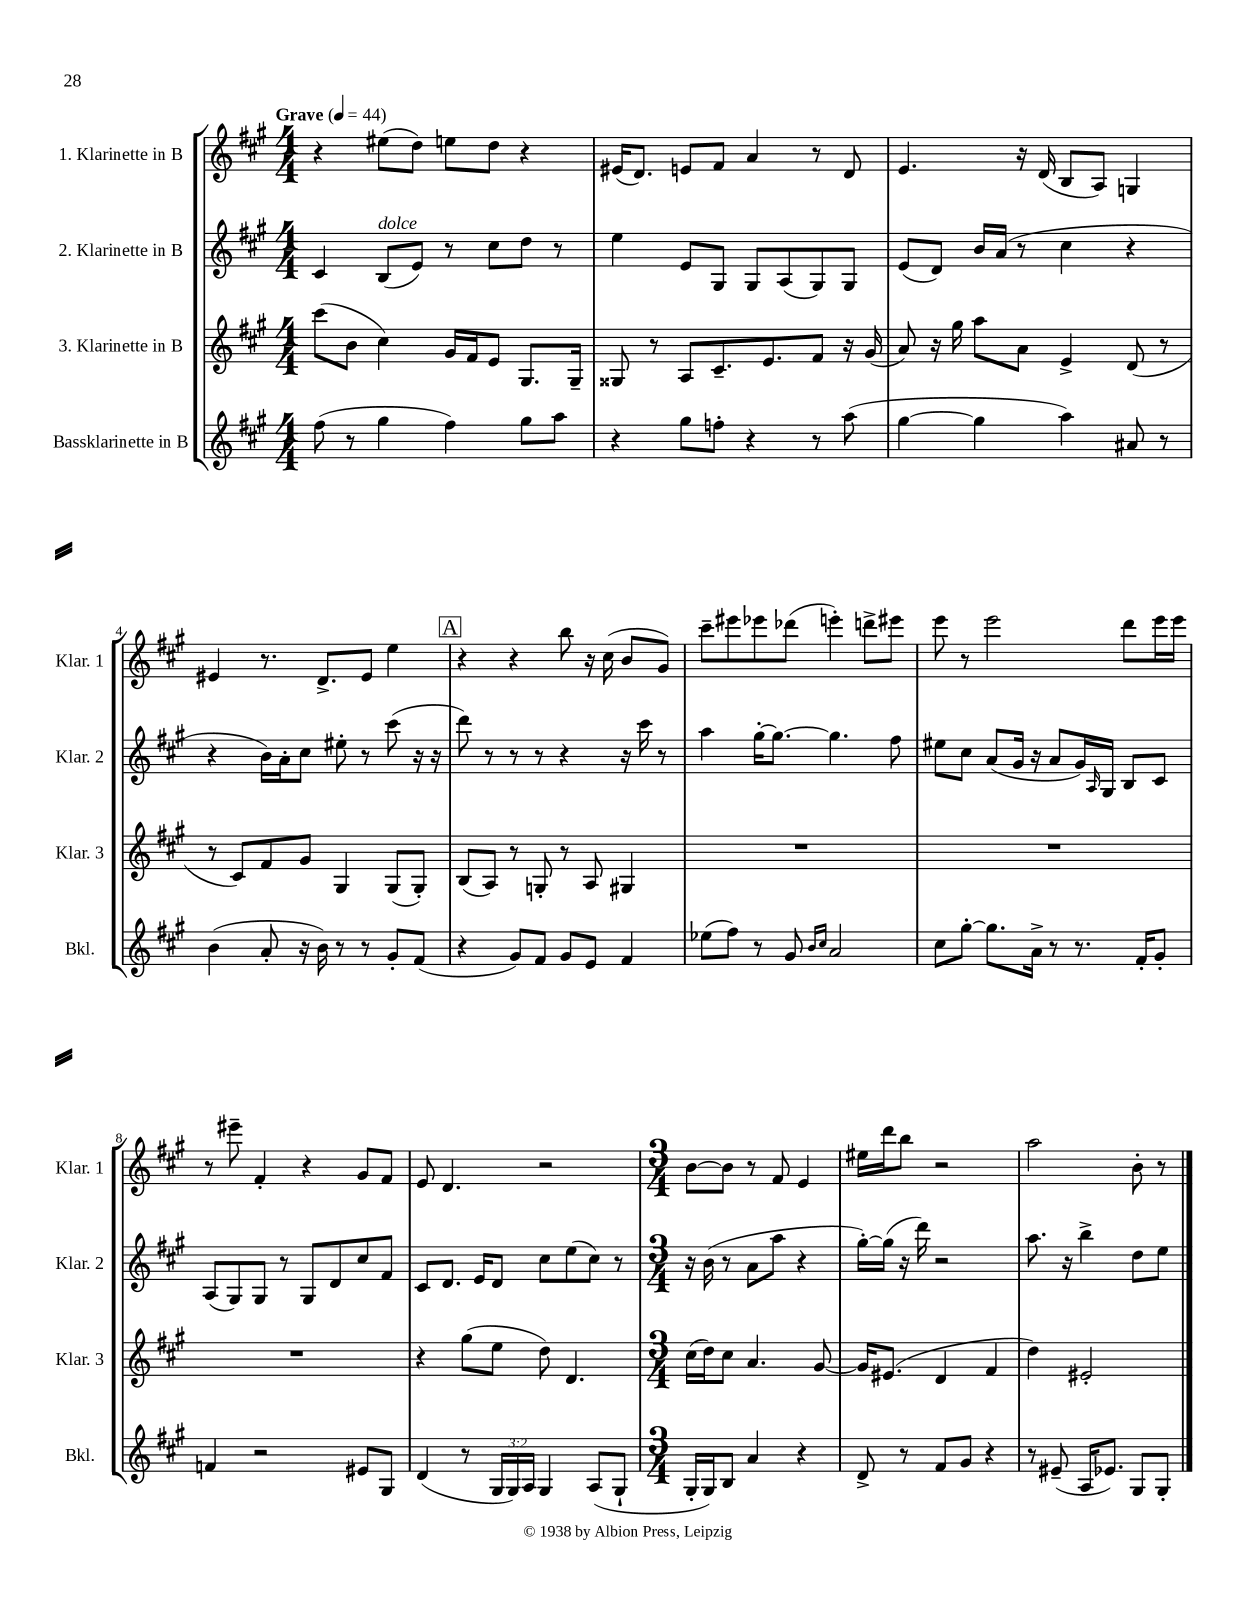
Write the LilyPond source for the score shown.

<<
\new StaffGroup <<
\new Staff = "s0" \with { instrumentName = "1. Klarinette in B" shortInstrumentName = "Klar. 1" } {
    \clef treble \key a \major \numericTimeSignature \time 4/4 \tempo "Grave" 4 = 44
    r4 eis''8( d''8) e''8 d''8 r4 |
    eis'16( d'8.) e'8 fis'8 a'4 r8 d'8 |
    e'4. r16 d'16( b8 a8) g4 |
    eis'4 r8. d'8.-> eis'8 e''4 |
    \mark \markup { \box "A" } r4 r4 b''8 r16 cis''16( b'8 gis'8) |
    cis'''8-- eis'''8 ees'''8 des'''8( e'''4-.) d'''8-> eis'''8 |
    e'''8 r8 e'''2 d'''8 e'''16 e'''16 |
    r8 eis'''8-- fis'4-. r4 gis'8 fis'8 |
    e'8 d'4. r2 |
    \numericTimeSignature \time 3/4 b'8~ b'8 r8 fis'8 e'4 |
    eis''16 d'''16 b''8 r2 |
    a''2 b'8-. r8 \bar "|." |
}
\new Staff = "s1" \with { instrumentName = "2. Klarinette in B" shortInstrumentName = "Klar. 2" } {
    \clef treble \key a \major \numericTimeSignature \time 4/4
    cis'4 b8^\markup { \italic "dolce" }( e'8) r8 cis''8 d''8 r8 |
    e''4 e'8 gis8 gis8 a8( gis8) gis8 |
    e'8( d'8) b'16 a'16( r8 cis''4 r4 |
    r4 b'16) a'16-. cis''8 eis''8-. r8 cis'''8( r16 r16 |
    \mark \markup { \box "A" } d'''8) r8 r8 r8 r4 r16 cis'''16 r8 |
    a''4 gis''16~-. gis''8.~ gis''4. fis''8 |
    eis''8 cis''8 a'8( gis'16 r16 a'8 gis'16) \grace { a16 } gis16 b8 cis'8 |
    a8( gis8) gis8 r8 gis8 d'8 cis''8 fis'8 |
    cis'8 d'8. e'16 d'8 cis''8 e''8( cis''8) r8 |
    \numericTimeSignature \time 3/4 r16 b'16( r8 a'8 a''8 r4 |
    gis''16~-.) gis''16( r16 d'''16) r2 |
    a''8. r16 b''4-> d''8 e''8 \bar "|." |
}
\new Staff = "s2" \with { instrumentName = "3. Klarinette in B" shortInstrumentName = "Klar. 3" } {
    \clef treble \key a \major \numericTimeSignature \time 4/4
    cis'''8( b'8 cis''4) gis'16 fis'16 e'8 gis8. gis16-- |
    gisis8 r8 a8 cis'8.-- e'8. fis'8 r16 gis'16( |
    a'8) r16 gis''16 a''8 a'8 e'4-> d'8( r8 |
    r8 cis'8) fis'8 gis'8 gis4 gis8( gis8-.) |
    \mark \markup { \box "A" } b8( a8) r8 g8-. r8 a8 gis4 |
    R1 |
    R1 |
    R1 |
    r4 gis''8( e''8 d''8) d'4. |
    \numericTimeSignature \time 3/4 cis''16( d''16) cis''8 a'4. gis'8~ |
    gis'16 eis'8.( d'4 fis'4 |
    d''4) eis'2-. \bar "|." |
}
\new Staff = "s3" \with { instrumentName = "Bassklarinette in B" shortInstrumentName = "Bkl." } {
    \clef treble \key a \major \numericTimeSignature \time 4/4 \override Staff.TupletNumber.text = #tuplet-number::calc-fraction-text
    fis''8( r8 gis''4 fis''4) gis''8 a''8 |
    r4 gis''8 f''8-. r4 r8 a''8( |
    gis''4~ gis''4 a''4) ais'8 r8 |
    b'4( a'8-. r16 b'16) r8 r8 gis'8-. fis'8( |
    \mark \markup { \box "A" } r4 gis'8) fis'8 gis'8 e'8 fis'4 |
    ees''8( fis''8) r8 gis'8 \grace { b'16 cis''16 } a'2 |
    cis''8 gis''8~-. gis''8. a'16-> r8 r8. fis'16-. gis'8-. |
    f'4 r2 eis'8 gis8 |
    d'4( r8 \tuplet 3/2 { gis16 gis16) a16 } gis4 a8( gis8-! |
    \numericTimeSignature \time 3/4 gis16-. gis16) b8 a'4 r4 |
    d'8-> r8 fis'8 gis'8 r4 |
    r8 eis'8--( a16 ees'8.) gis8 gis8-. \bar "|." |
}
>>
>>
